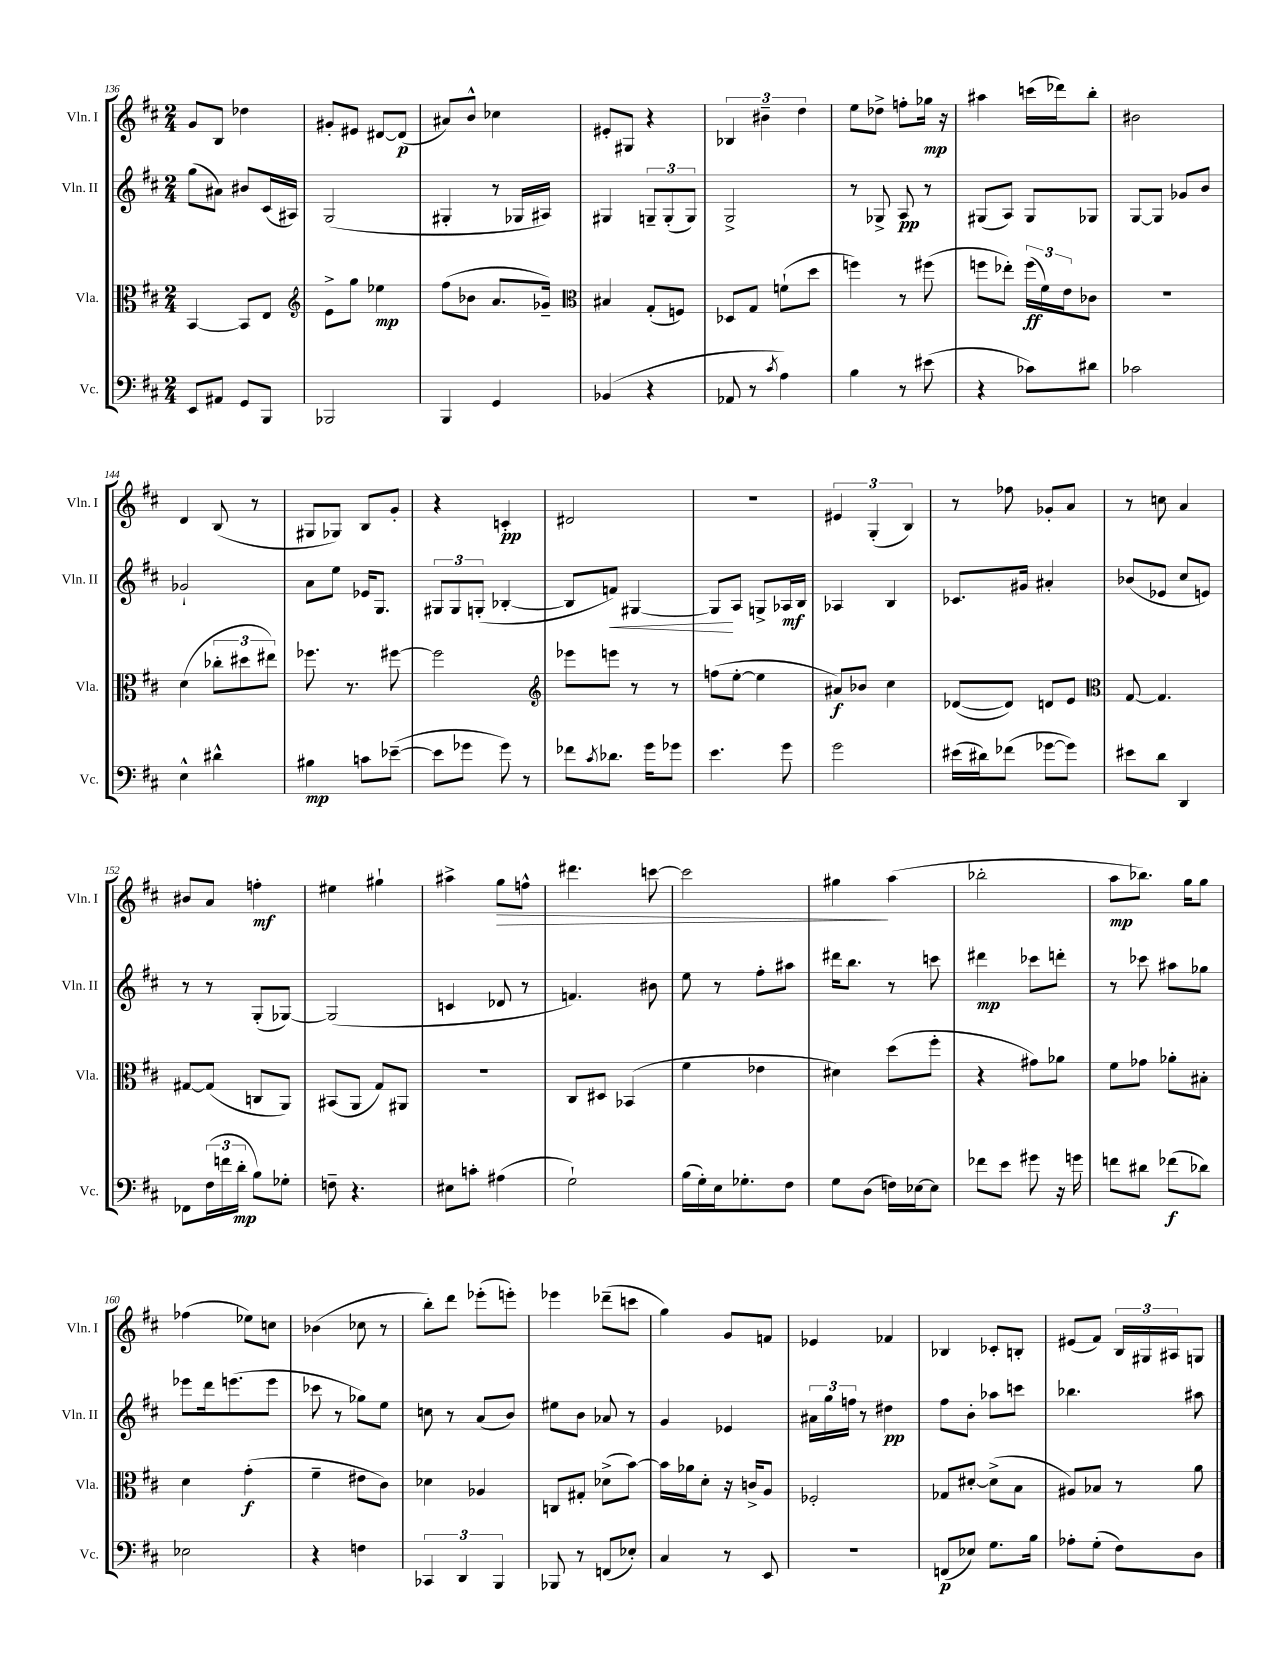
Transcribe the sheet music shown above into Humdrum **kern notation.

**kern	**kern	**kern	**kern
*staff4	*staff3	*staff2	*staff1
*clefF4	*clefC3	*clefG2	*clefG2
*k[f#c#]	*k[f#c#]	*k[f#c#]	*k[f#c#]
*M2/4	*M2/4	*M2/4	*M2/4
8EE	[4BB	(8gg	8g
8AA#	.	8a#)	8B
8GG	8BB]	8b#	4dd-
8BBB	8E	(16c#	.
.	.	16A#)	.
=	=	=	=
*	*clefG2	*	*
2BBB-	8e^	(2G	8g#'
.	8gg	.	8e#
.	4ee-	.	[8d#
.	.	.	(8d#]
=	=	=	=
4BBB	(8ff#	4G#'	8a#)
.	8b-	.	8b^^
4GG	8.a	8r	4cc-
.	.	16G-	.
.	16g-~)	16A#)	.
=	=	=	=
*	*clefC3	*	*
(4BB-	4B#	4G#	8e#'
.	.	.	8G#
4r	(8G'	12G~	4r
.	.	(12G'	.
.	8F)	.	.
.	.	12G)	.
=	=	=	=
8AA-	8D-	2G^	6B-
8r	8G	.	.
.	.	.	6b#~
8qc#	.	.	.
4A)	(8f`	.	.
.	.	.	6dd
.	8dd	.	.
=	=	=	=
4B	4ff)	8r	8ee
.	.	8G-^	8dd-^
8r	8r	8A	8ff'
(8e#	(8ff#	8r	16gg-
.	.	.	16r
=	=	=	=
4r	8ff	(8G#	4aa#
.	8ee-')	8A)	.
8c-)	(24ff	8G#	(16ccc
.	24f#)	.	.
.	.	.	16ddd-)
.	24e	.	.
8d#	8c-	8G-	8bb'
=	=	=	=
2c-	2r	[8G	2b#
.	.	8G]	.
.	.	8g-	.
.	.	8b	.
=	=	=	=
4E^^	(4d	2g-`	4d
4d#^^	12cc-'	.	(8B
.	12dd#	.	.
.	.	.	8r
.	12ee#)	.	.
=	=	=	=
4B#	8.ff-	8a	8G#
.	.	8ee	8G-)
.	8.r	.	.
8c	.	16e-	8B
.	.	8.G	.
([8e-~	[8ff#	.	8g'
=	=	=	=
8e-]	2ff#]	12G#	4r
.	.	12G#	.
8g-	.	.	.
.	.	(12G'	.
8g-)	.	[4B-'	4c'
8r	.	.	.
=	=	=	=
*	*clefG2	*	*
8f-	8eee-	8B-]	2d#
8qc#	.	.	.
8.d-	8eee	8f)	.
.	8r	[4G#	.
16g	.	.	.
8g-	8r	.	.
=	=	=	=
4.e	(8ff	8G#]	2r
.	[8ee'	8A	.
.	4ee]	8G^	.
8g	.	16A-	.
.	.	16B	.
=	=	=	=
2g	8a#)	4A-	6e#
.	8b-	.	.
.	.	.	(6G'
.	4cc#	4B	.
.	.	.	6B)
=	=	=	=
(16e#	([8d-	8.c-	8r
16d#)	.	.	.
(8f-	8d-])	.	8ff-
.	.	16g#	.
[8g-	8d	4a#'	8g-'
8g-])	8e	.	8a
=	=	=	=
*	*clefC3	*	*
8e#	[8G	(8b-	8r
8d	4.G]	8e-	8cc
4DD	.	8cc#	4a
.	.	8e)	.
=	=	=	=
8FF-	[8G#	8r	8b#
(24F#	(8G#]	8r	8a
24f	.	.	.
24d'	.	.	.
8B)	8C	(8G'	4ff'
8G-'	8AA)	[8G-)	.
=	=	=	=
8F~	(8BB#	(2G-]	4ee#
4.r	8AA	.	.
.	8G)	.	4gg#`
.	8AA#	.	.
=	=	=	=
8E#	2r	4c	4aa#^
8c'	.	.	.
(4A#	.	8d-	8gg
.	.	8r	8ff^^
=	=	=	=
2G`)	8C#	4.f)	4.ddd#
.	8D#	.	.
.	(4BB-	.	.
.	.	8b#	[8ccc
=	=	=	=
(16B	4f#	8ee	2ccc]
16G')	.	.	.
16E	.	8r	.
8.G-'	.	.	.
.	4e-	8ff#'	.
8F#	.	8aa#	.
=	=	=	=
8G	4d#)	16ddd#	4gg#
.	.	8.bb	.
(8D	.	.	.
16F)	(8dd	8r	(4aa
[16E-	.	.	.
8E-]	8ff#'	8ccc	.
=	=	=	=
8f-	4r	4ddd#	2bb-'
8e	.	.	.
8g#	8g#)	8ccc-	.
16r	8a-	8ddd'	.
16g	.	.	.
=	=	=	=
8f	8f#	8r	8aa
8d#	8g-	8ccc-	8.bb-)
(8f-	8a-'	8aa#	.
.	.	.	16gg
8d-)	8B#'	8gg-	8gg
=	=	=	=
2E-	4d	8eee-	(4ff-
.	.	16ddd	.
.	.	(8.eee	.
.	(4g'	.	8ee-)
.	.	8eee	8cc
=	=	=	=
4r	4f#~	8ccc-	(4b-
.	.	8r	.
4F	8e#	8gg-)	8cc-
.	8c#)	8ee	8r
=	=	=	=
6CC-	4d-	8cc	8bb')
.	.	8r	8ddd
6DD	.	.	.
.	4A-	(8a	(8eee-'
6BBB	.	.	.
.	.	8b)	8eee')
=	=	=	=
8BBB-	8C	8ee#	4eee-
8r	8G#'	8b	.
(8FF	(8d-^	8a-	(8ddd-~
8E-')	[8b)	8r	8ccc
=	=	=	=
4C#	16b]	4g	4gg)
.	16a-	.	.
.	8d'	.	.
8r	16r	4e-	8g
.	16c^	.	.
8EE	8A	.	8f
=	=	=	=
2r	2F-'	24a#	4e-
.	.	24gg	.
.	.	24ff	.
.	.	8r	.
.	.	4dd#	4f-
=	=	=	=
(8FF	8G-	8ff#	4B-
8E-)	[8d#'	8b'	.
8.G	(8d#^]	8aa-	8c-'
.	8B	8ccc	8B'
16B	.	.	.
=	=	=	=
8A-'	8A#)	4.bb-	(8e#
(8G'	8B-	.	8f#)
8F#)	8r	.	24B
.	.	.	24G#
.	.	.	24A#
8D	8a	8aa#	8G
==	==	==	==
*-	*-	*-	*-
